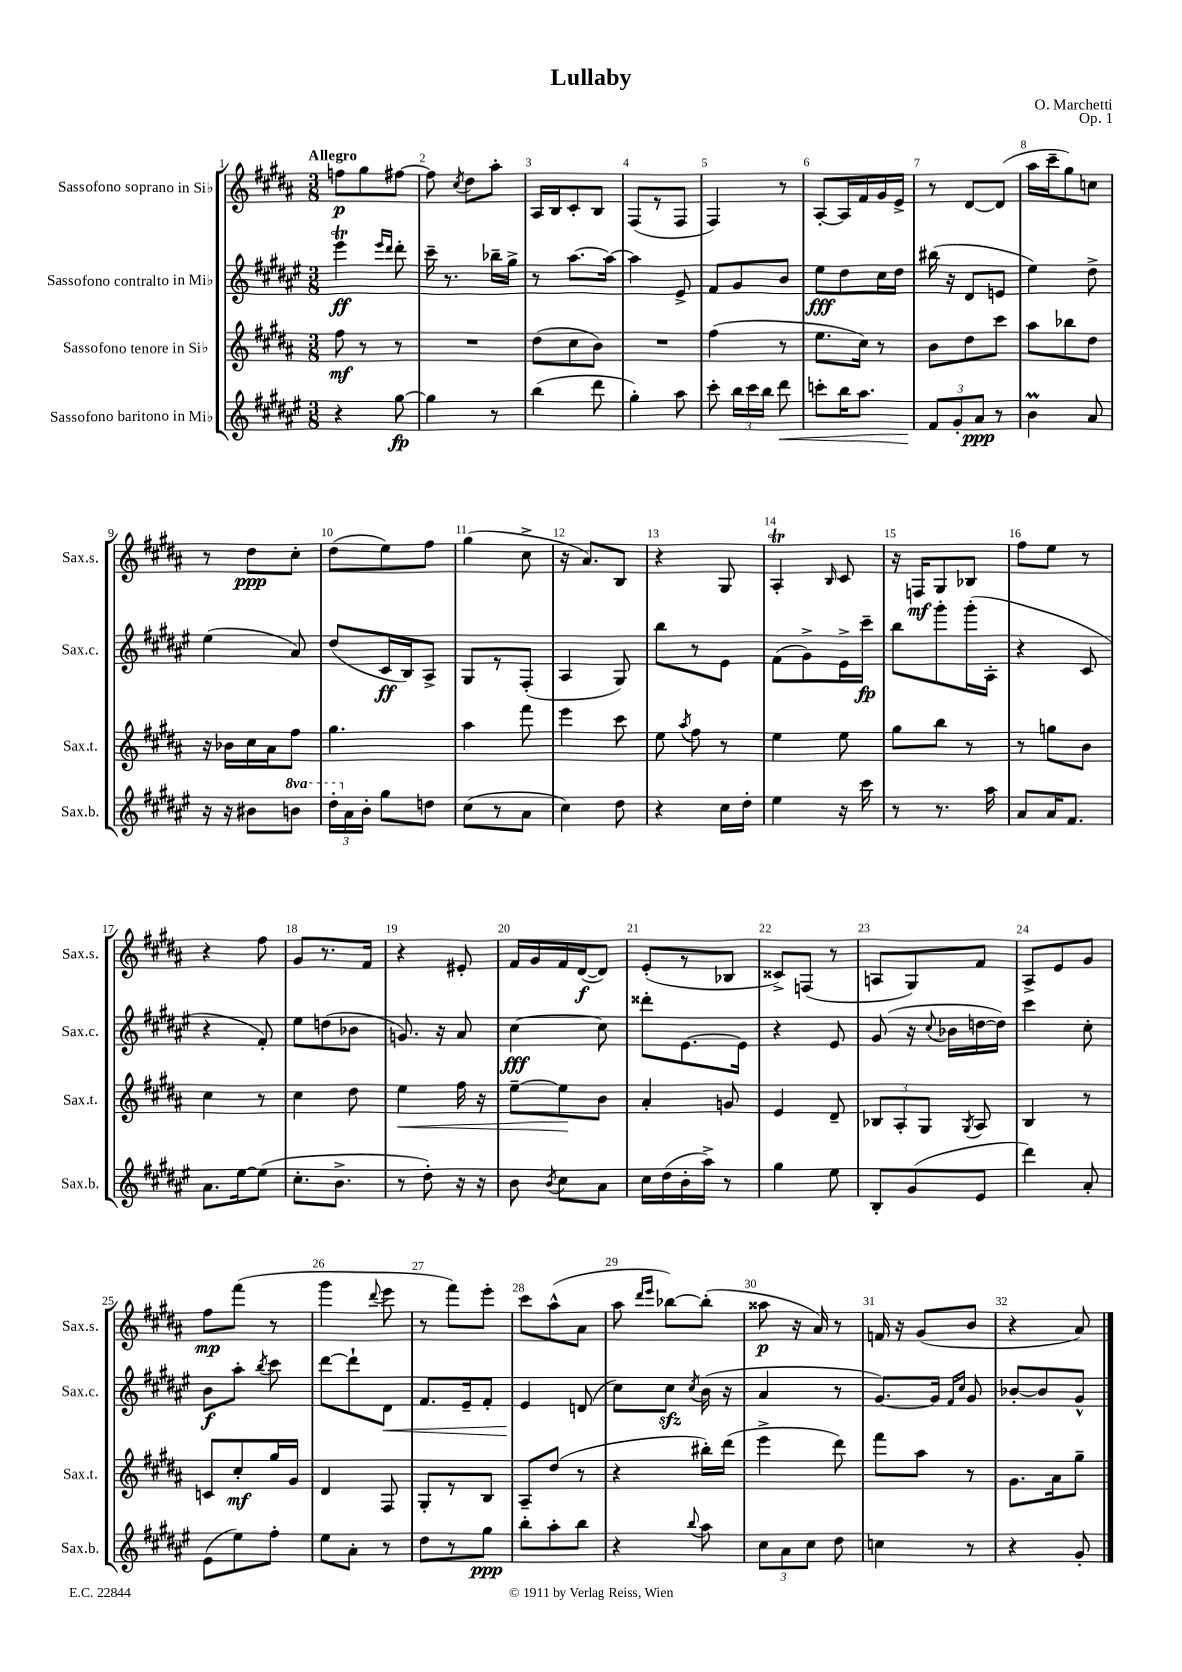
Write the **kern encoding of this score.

**kern	**kern	**kern	**kern
*staff4	*staff3	*staff2	*staff1
*clefG2	*clefG2	*clefG2	*clefG2
*k[f#c#g#d#a#e#]	*k[f#c#g#d#a#]	*k[f#c#g#d#a#e#]	*k[f#c#g#d#a#]
*M3/8	*M3/8	*M3/8	*M3/8
4r	8ff#\	4eee#\	8ff\L
.	8r	.	8gg#\
.	.	16qqeee#/LL	.
.	.	16qqddd#/JJ	.
[8gg#\	8r	8ddd#'\	[8ff#\J
=	=	=	=
4gg#\]	4.r	16ccc#~\	8ff#\]
.	.	8.r	.
.	.	.	8qcc#/
.	.	.	8dd#\L
8r	.	16bb-~\LL	8aa#'\J
.	.	16gg#^\JJ	.
=	=	=	=
(4bb\	(8dd#\L	8r	16A#/LL
.	.	.	16B/J
.	8cc#\	[8.aa#\L	8c#'/
8ddd#\	8b\J)	.	8B/J
.	.	16aa#\_Jk	.
=	=	=	=
4gg#'\)	4.r	4aa#\]	(8F#/L
.	.	.	8r
8aa#\	.	8e#^/	8F#/J
=	=	=	=
8ccc#'\	(4ff#\	8f#/L	4F#/)
24bb\LL	.	8g#/	.
24ccc#\	.	.	.
24bb\JJ	.	.	.
8ddd#\	8r	8b/J	8r
=	=	=	=
8ccc'\L	8.ee\L	8ee#\L	[8A#'/L
16bb\K	.	8dd#\	16A#/]L
8.aa#\J	16cc#\Jk)	.	16f#/
.	8r	16cc#\L	16g#/
.	.	16dd#\JJ	16e^/JJ
=	=	=	=
12f#/L	8b\L	(16bb#\	8r
.	.	16r	.
12g#'/	.	.	.
.	8dd#\	8d#/L	[8d#/L
12a#/J	.	.	.
8r	8ccc#\J	8e/J	(8d#/]J
=	=	=	=
4b\	8aa#\L	4ee#\)	16aa#\LL
.	.	.	16ccc#~\J
.	8bb-\	.	8gg#\)
8a#/	8dd#\J	8dd#^\	8cc\J
=	=	=	=
16r	16r	(4ee#\	8r
16r	16b-\LL	.	.
8b#\L	16cc#\	.	8dd#\L
.	16a#\J	.	.
8bb\J	8ff#\J	8a#/)	8cc#'\J
=	=	=	=
24ddd#'\LL	4.gg#\	(8dd#/L	(8dd#\L
24a#\	.	.	.
24b'\JJ	.	.	.
8gg#\L	.	16c#/L	8ee\)
.	.	16B/J)	.
8dd\J	.	8A#^/J	8ff#\J
=	=	=	=
(8cc#\L	4aa#\	8G#/L	(4gg#\
8r	.	8r	.
8a#\J	8fff#\	(8F#'/J	8cc#^\
=	=	=	=
4cc#\)	4eee\	4A#/	16r
.	.	.	8.a#/L)
8dd#\	8ccc#\	8G#/)	8B/J
=	=	=	=
4r	8ee\	8bb\L	4r
.	8qaa#/	.	.
.	8ff#\	8r	.
16cc#\LL	8r	8e#\J	8G#/
16dd#'\JJ	.	.	.
=	=	=	=
4ee#\	4ee\	(8f#\L	4A#'/
.	.	8g#^\)	.
.	.	.	16qqB/
16r	8ee\	16e#^\L	8c#/
16ccc#\	.	16ccc#~\JJ	.
=	=	=	=
8r	8gg#\L	8bb\L	16r
.	.	.	16F/LK
8.r	8bb\J	8ggg#'\	8G#/
.	8r	(16ggg#'\L	8B-/J
16aa#\	.	16A#'\JJ	.
=	=	=	=
8a#/L	8r	4r	8ff#\L
16a#/K	8gg\L	.	8ee\J
8.f#/J	.	.	.
.	8b\J	8c#/	8r
=	=	=	=
8.a#\L	4cc#\	4r	4r
[16ee#\k	.	.	.
(8ee#\]J	8r	8f#'/)	8ff#\
=	=	=	=
8.cc#'\L	4cc#\	8ee#\L	8g#/L
.	.	(8dd\	8.r
8.b^\J	.	.	.
.	8dd#\	8b-\J	.
.	.	.	16f#/Jk
=	=	=	=
8r	4ee\	8.g/)	4r
8dd#'\)	.	.	.
.	.	16r	.
16r	16ff#\	8a#/	8e#'/
16r	16r	.	.
=	=	=	=
8b\	[8ee~\L	[4cc#\	16f#/LL
.	.	.	16g#/
8qb/	.	.	.
8cc#\L	8ee\]	.	16f#/
.	.	.	([16d#/J
8a#\J	8b\J	8cc#\]	8d#/]J)
=	=	=	=
16cc#\LL	4a#'/	8ddd##'\L	(8e'/L
(16dd#\	.	.	.
16b'\	.	[8.e#\	8r
16aa#^\JJ)	.	.	.
8r	8g/	.	8B-/J
.	.	16e#\]Jk	.
=	=	=	=
4gg#\	4e/	4r	8c##^/L)
.	.	.	(8F/J
8ee#\	8d#~/	8e#/	8r
=	=	=	=
8B'/L	12B-/L	(8g#/	8A/L
.	12A#'/	.	.
(8g#/	.	16r	8G#/)
.	12G#/J	.	.
.	.	8qqcc#/	.
.	.	16b-\LL	.
.	8qG#/	.	.
8e#/J	8A#/	[16dd\	8f#/J
.	.	16dd\]JJ)	.
=	=	=	=
4ddd#\)	4B/	4ccc#\	8A#^/L
.	.	.	8e/
8a#'/	8r	8cc#'\	8g#/J
=	=	=	=
(8e#\L	8c/L	8b\L	8ff#\L
8ee#\)	8cc#'/	8aa#'\J	(8fff#\J
.	.	8qbb/	.
8ff#'\J	16gg#/L	8ccc#\	8r
.	16g#/JJ	.	.
=	=	=	=
8ee#\L	4d#/	[8ddd#\L	4ggg#\
8a#'\J	.	8ddd#`\]	.
.	.	.	8qqddd#/
8r	8F#/	8d#\J	8eee\
=	=	=	=
8dd#\L	8G#'/L	8.f#/L	8r
8r	8r	.	8fff#\L)
.	.	16e#~/k	.
8gg#\J	8B/J	8f#'/J	8eee'\J
=	=	=	=
8bb'\L	8A#~/L	4e#/	8ccc#\L
8aa#'\	(8dd#/J	.	(8aa#^^\
8bb\J	8r	(8d/	8a#\J
=	=	=	=
4r	4r	8cc#\L)	8aa#\
.	.	.	16qqddd#/LL
.	.	.	16qqeee/JJ
.	.	8cc#\J	[8bb-\L)
8qqbb/	.	8qcc#/	.
8aa#\	16bb#'\LL)	(16b\	(8bb-'\]J
.	(16ddd#\JJ	16r	.
=	=	=	=
12cc#\L	4eee^\	4a#/	8aa##\
12a#\	.	.	.
.	.	.	16r
12cc#\J	.	.	.
.	.	.	16a#/)
8dd#\	8ddd#\)	8r	8r
=	=	=	=
4cc\	8fff#\L	[8.g#/L)	16f/
.	.	.	16r
.	8aa#\J	.	(8g#/L
.	.	16g#/]Jk	.
.	.	16qqf#/LL	.
.	.	16qqcc#/JJ	.
8r	8r	8g#/	8b/J
=	=	=	=
4r	8.g#\L	[8b-'/L	4r
.	.	8b-/]	.
.	16a#\k	.	.
8g#'/	8gg#~\J	8g#^^/J	8a#/)
==	==	==	==
*-	*-	*-	*-
